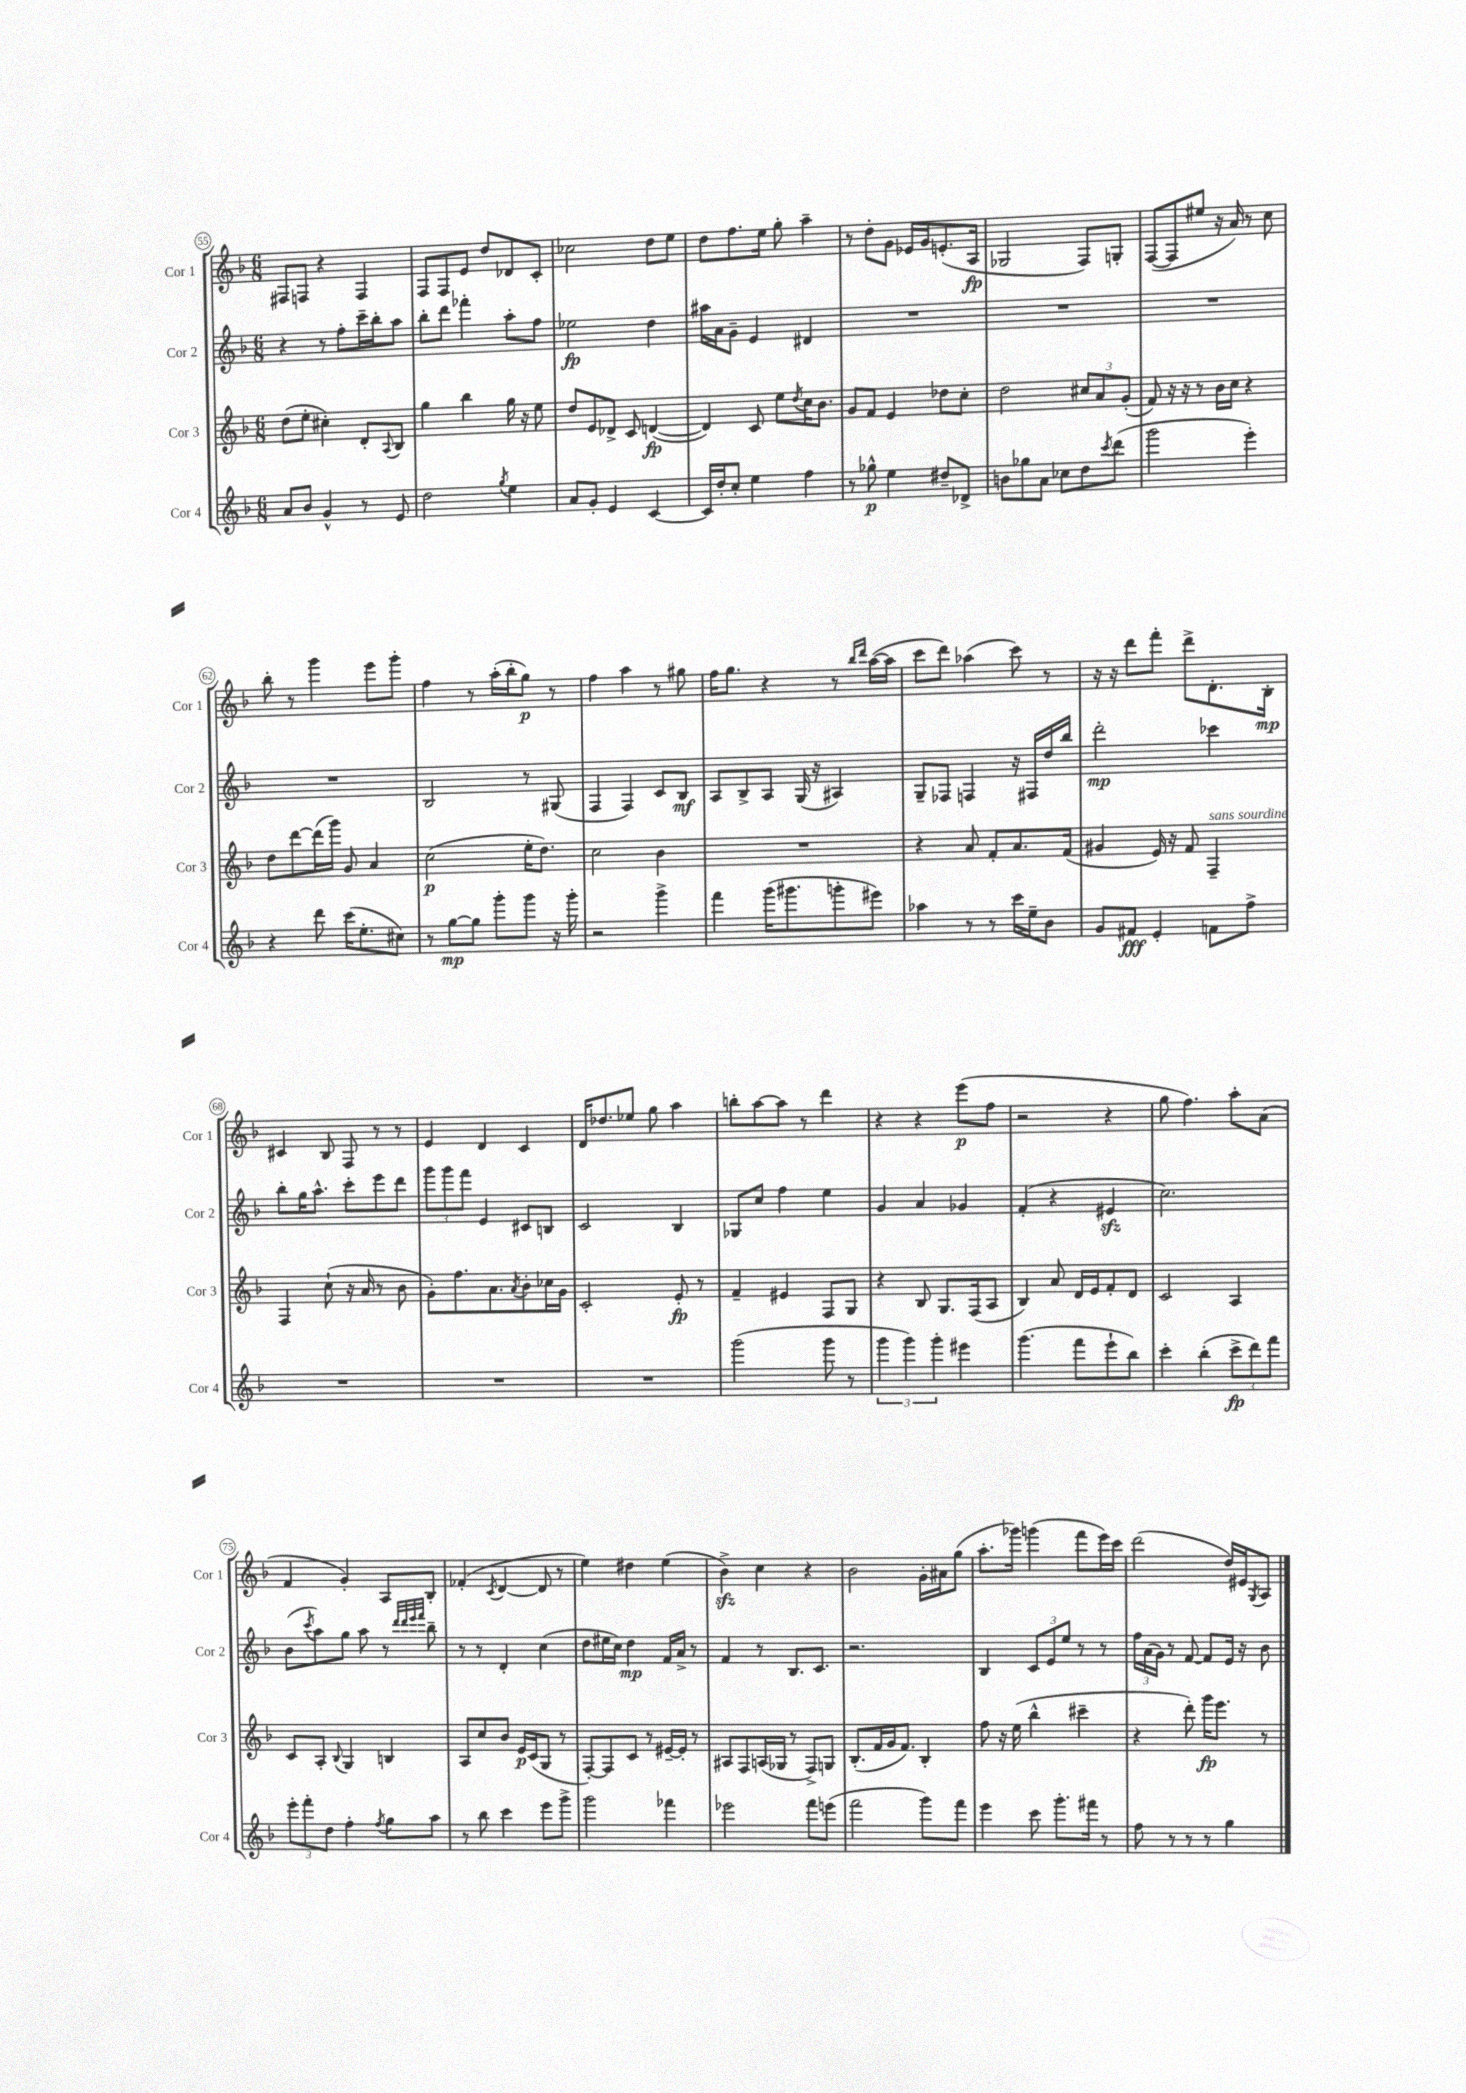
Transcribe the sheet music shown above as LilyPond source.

<<
\new StaffGroup <<
\new Staff = "s0" \with { instrumentName = "Cor 1" shortInstrumentName = "Cor 1" } {
    \clef treble \key f \major \numericTimeSignature \time 6/8
    fis8 f8 r4 f4 |
    f8 f8 e'8 d''8 des'8 c'8-. |
    ces''2 d''8 e''8 |
    d''8 f''8. e''16 g''8-. a''4-- |
    r8 d''8-. g'8 ees'16 g'16 e'8.-.( a16\fp |
    ges2 f8) g8-. |
    f8~( f8 eis''8 r16 a'16) r8 c''8 |
    bes''8-. r8 g'''4 e'''8 g'''8-. |
    f''4 r8 a''16-.( bes''16-. g''8\p) r8 |
    f''4 a''4 r8 gis''8 |
    f''16 g''8. r4 r8 \grace { bes''16 d'''16 } a''16~( a''16 |
    c'''8 d'''8) aes''4( c'''8) r8 |
    r16 r16 d'''8 f'''8-. d'''8-> d'8.-. bes16-.\mp |
    cis'4 bes8 f8 r8 r8 |
    e'4 d'4 c'4 |
    d'16 des''8. ees''8 g''8 a''4 |
    b''8-. a''8~ a''8 r8 d'''4 |
    r4 r4 e'''8\p( f''8 |
    r2 r4 |
    g''8 f''4.) a''8-. a'8( |
    f'4 g'4-.) a8 bes8-. |
    fes'4-.( \acciaccatura { c'8 } d'4~ d'8 r8 |
    e''4) dis''4 e''4( |
    bes'4->\sfz) c''4 r4 |
    bes'2 g'16-. ais'16 g''8( |
    a''8.-. ges'''16) g'''4( f'''8 e'''16) c'''16 |
    d'''2( d''16) eis'16 \acciaccatura { g8 } a8 \bar "|." |
}
\new Staff = "s1" \with { instrumentName = "Cor 2" shortInstrumentName = "Cor 2" } {
    \clef treble \key f \major \numericTimeSignature \time 6/8
    r4 r8 f''8-. c'''16-- bes''16-. a''8 |
    bes''8-. d'''8 fes'''4-. a''8-. f''8 |
    ees''2\fp d''4 |
    ais''16 a'16 g'8-- e'4 dis'4 |
    R2. |
    R2. |
    R2. |
    R2. |
    bes2 r8 gis8( |
    f4 f4) c'8 bes8\mf |
    a8 bes8-> a8 g16( r16 ais4) |
    g8-- fes8 f4 r16 fis16 d''16 bes''16 |
    d'''2-.\mp ces'''4 |
    bes''8-. g''16 a''8.-^ c'''8-. e'''8 d'''8 |
    \tuplet 3/2 { g'''8 g'''8 f'''8 } e'4 cis'8 b8 |
    c'2 bes4 |
    ges8 c''8 f''4 e''4 |
    g'4 a'4 ges'4 |
    f'4-.( r4 eis'4\sfz |
    c''2.) |
    bes'8( \acciaccatura { c'''8 } a''8) g''8 a''8 r8 \grace { d'''32 d'''32 e'''32 f'''32 } bes''8-- |
    r8 r8 d'4-. c''4( |
    d''8 eis''16 c''16) d''4\mp f'16 a'16-> r8 |
    f'4 r8 bes8. c'8. |
    r2. |
    bes4 \tuplet 3/2 { c'8 e'8 e''8 } r8 r8 |
    \tuplet 3/2 { f''16 a'16( g'16) } r8 f'8~ f'8 e'16 r16 bes'8 \bar "|." |
}
\new Staff = "s2" \with { instrumentName = "Cor 3" shortInstrumentName = "Cor 3" } {
    \clef treble \key f \major \numericTimeSignature \time 6/8
    d''8( e''8-. cis''4-.) d'8-. \appoggiatura { a8 } bes8 |
    g''4 bes''4 g''16 r16 e''8 |
    d''8 e'8 des'8-> c'8 d'4~\fp( |
    d'4) c'8 e''8 \acciaccatura { d''8 } c''16 bes'8. |
    g'8 f'8 e'4 des''8 c''8-. |
    d''2 \tuplet 3/2 { cis''8 a'8 g'8-.( } |
    f'8) r16 r16 r8 bes'16 c''16 r4 |
    d''8 d'''8~ d'''16( g'''16) g'8 a'4 |
    c''2\p( e''16-. d''8.) |
    c''2 bes'4 |
    R2. |
    r4 a'8 f'8-. a'8. f'16( |
    gis'4 e'16) r16 f'8 f4--^\markup { \italic "sans sourdine" } |
    f4 c''8-!( r16 a'16 r8 bes'8 |
    g'8-.) f''8. a'8. \acciaccatura { a'8 } bes'8-. ces''16 g'16 |
    c'2-. e'8-.\fp r8 |
    f'4-- eis'4 f8 g8 |
    r4 bes8 g8. f16( a8 |
    bes4) a'8 d'16 e'16 f'8-. d'8 |
    c'2 a4 |
    c'8 a8-. \appoggiatura { bes8 } g4 b4 |
    a8 c''8 bes'8 e'16\p c'16( g8 r8 |
    f8~-.) f8 c'8 r8 eis'16~-- eis'16-. r8 |
    ais8 f8 a16( ges16 r8 f8->) g8 |
    bes8.-.( f'16 g'16 f'8.) bes4-. |
    f''8 r16 e''16( bes''4-^ cis'''4-- |
    r4 d'''8-.) g'''16\fp e'''8. r8 \bar "|." |
}
\new Staff = "s3" \with { instrumentName = "Cor 4" shortInstrumentName = "Cor 4" } {
    \clef treble \key f \major \numericTimeSignature \time 6/8
    a'8 bes'8 g'4-^ r8 e'8 |
    d''2 \acciaccatura { g''8 } e''4 |
    a'8 g'8-. e'4 c'4~ |
    c'16 d''16-. c''8-. e''4 f''4 |
    r8 ges''8-^\p e''4 dis''8-- des'8-> |
    b'8 ges''8 a'8 ces''8 d''8 \acciaccatura { c'''8 } d'''8( |
    g'''2 e'''4-.) |
    r4 d'''8 c'''16( e''8.-. cis''8) |
    r8 g''8~\mp g''8 g'''8-. g'''8 r16 g'''16-. |
    r2 g'''4-> |
    f'''4 g'''16( gis'''8. g'''8-. eis'''8) |
    aes''4 r8 r8 c'''16 e''16-- bes'8 |
    g'8 fis'8\fff e'4-. f'8 f''8-> |
    R2. |
    R2. |
    R2. |
    g'''2( g'''8 r8 |
    \tuplet 3/2 { g'''4 g'''4) g'''4-. } eis'''4 |
    g'''4.( f'''8 e'''8-! bes''8) |
    c'''4-. bes''4-.( \tuplet 3/2 { c'''8->\fp d'''8) f'''8 } |
    \tuplet 3/2 { e'''8-. f'''8-. d''8 } f''4-. \acciaccatura { f''8 } g''8 a''8 |
    r8 bes''8 c'''4 e'''8 g'''8-> |
    g'''2 fes'''4 |
    ees'''2 f'''8 e'''8( |
    f'''2 g'''8) f'''8 |
    e'''4 c'''8 g'''8.-. fis'''16 r8 |
    f''8 r8 r8 r8 g''4 \bar "|." |
}
>>
>>
\layout { \context { \Score currentBarNumber = #55 \override BarNumber.stencil = #(make-stencil-circler 0.1 0.3 ly:text-interface::print) } }
